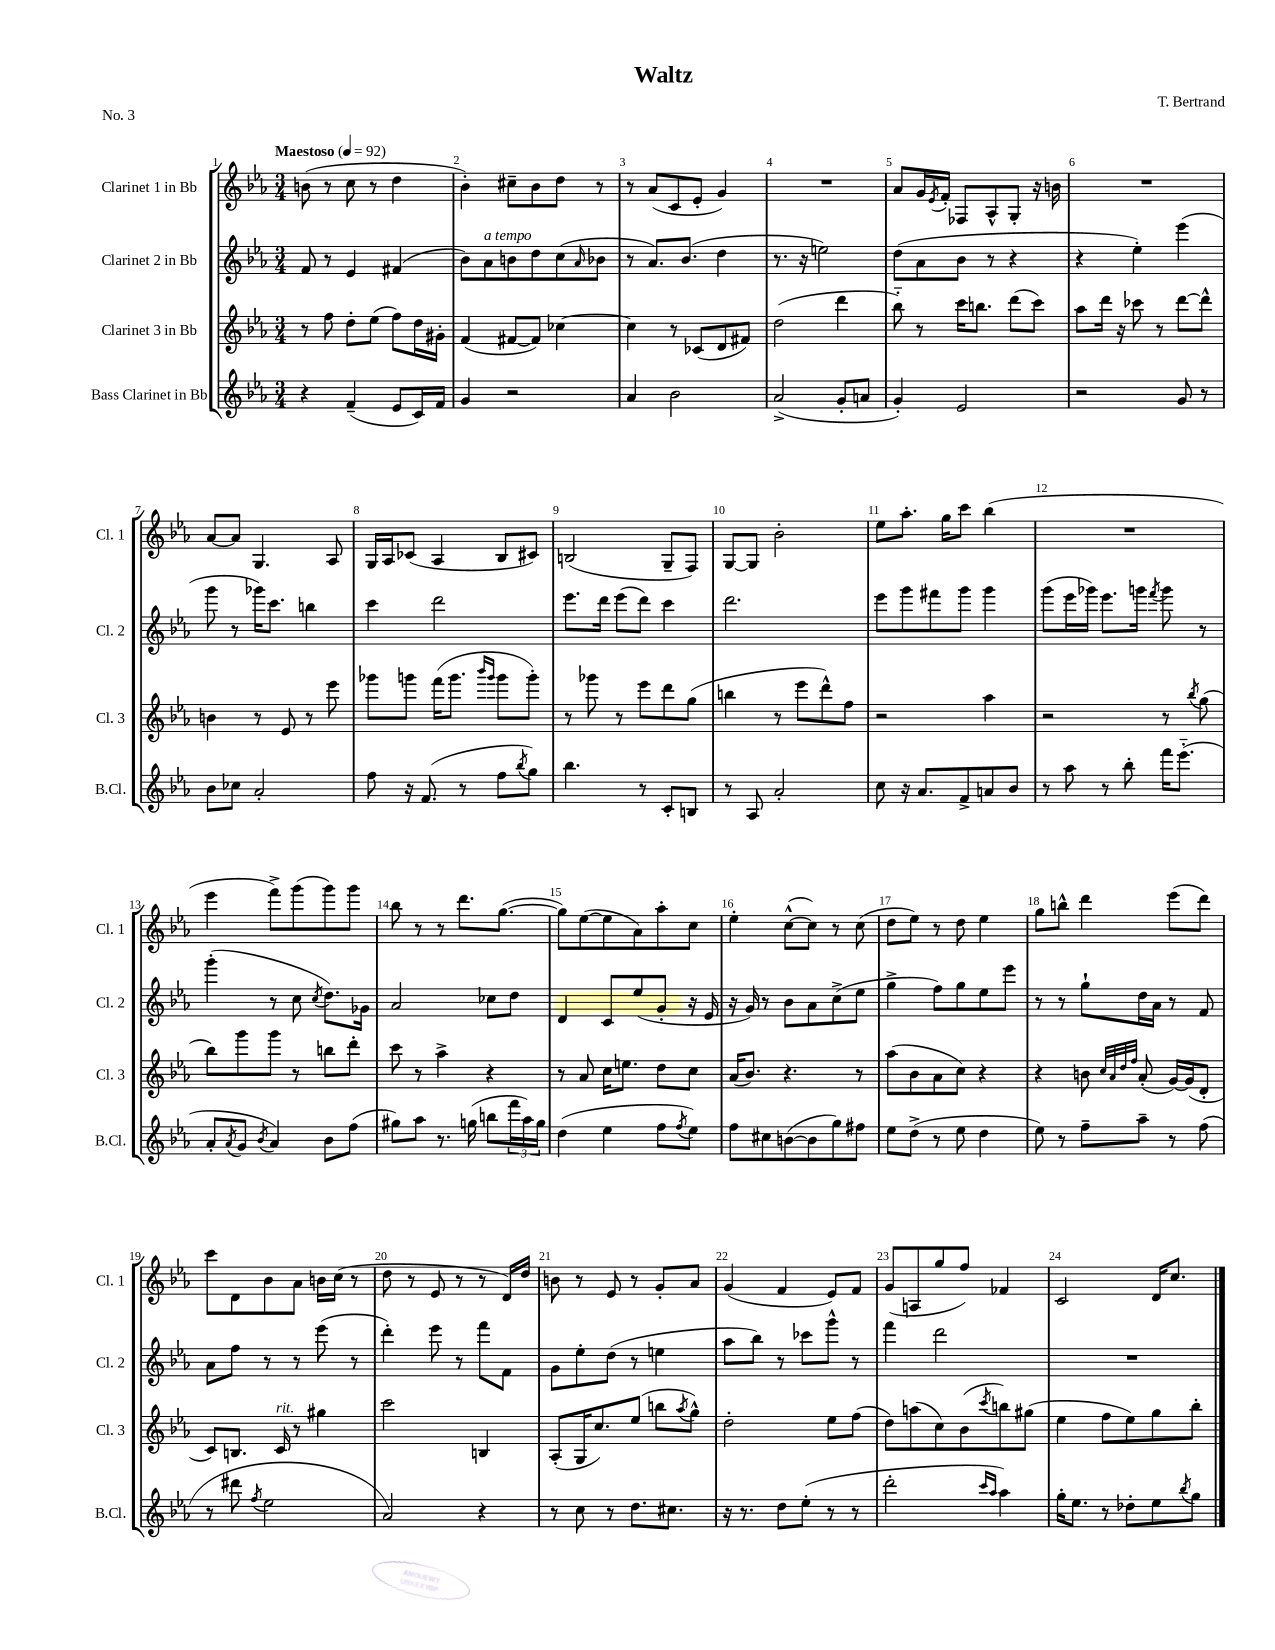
\header { title = "Waltz" composer = "T. Bertrand" piece = "No. 3" }
<<
\new StaffGroup <<
\new Staff = "s0" \with { instrumentName = "Clarinet 1 in Bb" shortInstrumentName = "Cl. 1" } {
    \clef treble \key ees \major \numericTimeSignature \time 3/4 \tempo "Maestoso" 4 = 92
    b'8( r8 c''8 r8 d''4 |
    bes'4-.) cis''8-- bes'8 d''8 r8 |
    r8 aes'8( c'8 ees'8-. g'4) |
    R2. |
    aes'8 g'16 \acciaccatura { ees'8 } f'16-. fes8 aes8-^ g8-. r16 b'16 |
    R2. |
    aes'8~ aes'8 g4. aes8 |
    g16 aes16 ces'8( aes4 bes8 cis'8) |
    b2( g8-- f8) |
    g8~ g8 bes'2-. |
    ees''8 aes''8.-. g''16 c'''8 bes''4( |
    R2. |
    ees'''4 f'''8->) g'''8( g'''8) g'''8 |
    bes''8 r8 r8 d'''8. g''8.~( |
    g''8) ees''8~( ees''8 aes'8) aes''8-. c''8 |
    ees''4-. c''8~-^( c''8) r8 c''8( |
    d''8 ees''8) r8 d''8 ees''4 |
    g''8 b''8-^ d'''4 ees'''8( d'''8) |
    c'''8 d'8 bes'8 aes'8 b'16 c''16( r8 |
    d''8 r8 ees'8 r8 r8 d'16) d''16 |
    b'8 r8 ees'8 r8 g'8-. aes'8 |
    g'4( f'4 ees'8) f'8 |
    g'8( a8 g''8 f''8) fes'4 |
    c'2 d'16 c''8. \bar "|." |
}
\new Staff = "s1" \with { instrumentName = "Clarinet 2 in Bb" shortInstrumentName = "Cl. 2" } {
    \clef treble \key ees \major \numericTimeSignature \time 3/4
    f'8 r8 ees'4 fis'4( |
    bes'8) aes'8^\markup { \italic "a tempo" } b'8 d''8 c''8( \grace { aes'16 } bes'8 |
    r8 aes'8.) bes'8.( d''4 |
    r8. r16 e''2) |
    d''8( aes'8 bes'8 r8 r4 |
    r4 ees''4-.) ees'''4( |
    g'''8 r8 ges'''16) c'''8. b''4 |
    c'''4 d'''2 |
    ees'''8. d'''16 ees'''8( d'''8) c'''4 |
    d'''2. |
    ees'''8 g'''8 fis'''8 g'''8 g'''4 |
    g'''8( ees'''16 ges'''16) ees'''8. g'''16 \acciaccatura { f'''8 } g'''8 r8 |
    g'''4-.( r8 c''8 \acciaccatura { c''8 } d''8.) ges'16 |
    aes'2 ces''8 d''8 |
    d'4 c'8 ees''8( g'8-. r16 ees'16 |
    r16 g'16) r8 bes'8 aes'8 c''8->( ees''8 |
    g''4-> f''8) g''8 ees''8 ees'''8 |
    r8 r8 g''8-! d''16 aes'16 r8 f'8 |
    aes'8 f''8 r8 r8 ees'''8( r8 |
    d'''4-.) ees'''8 r8 f'''8 f'8 |
    g'8 ees''8-. d''8( r8 e''4 |
    aes''8 bes''8) r8 ces'''8 g'''8-^ r8 |
    f'''4 d'''2 |
    R2. \bar "|." |
}
\new Staff = "s2" \with { instrumentName = "Clarinet 3 in Bb" shortInstrumentName = "Cl. 3" } {
    \clef treble \key ees \major \numericTimeSignature \time 3/4
    r8 f''8 d''8-. ees''8( f''8) d''16 gis'16-. |
    f'4( fis'8~ fis'8) ces''4~ |
    ces''4 r8 ces'8( d'8 fis'8) |
    d''2( d'''4 |
    bes''8-_) r8 c'''16 b''8. d'''8( c'''8) |
    aes''8 d'''16 r16 ces'''8 r8 d'''8~ d'''8-^ |
    b'4 r8 ees'8 r8 ees'''8 |
    ges'''8 g'''8 f'''16( g'''8. \grace { bes'''16 g'''16 } g'''8 g'''8-.) |
    r8 ges'''8 r8 ees'''8 d'''8 g''8( |
    b''4 r8 ees'''8 d'''8-^) f''8 |
    r2 aes''4 |
    r2 r8 \acciaccatura { bes''8 } g''8( |
    bes''8) g'''8 g'''8 r8 b''8 d'''8-. |
    c'''8 r8 aes''4-> r4 |
    r8 aes'8 c''16 e''8. d''8 c''8 |
    aes'16( bes'8.) r4. r8 |
    aes''8( bes'8 aes'8 c''8) r4 |
    r4 b'8 \grace { c''32 aes'32 d''32 f''32 } aes'8-.( g'16~) g'16( d'8-. |
    c'8) b8. c'16^\markup { \italic "rit." } r8 gis''4 |
    c'''2 b4 |
    aes8-.( g16 c''8.) ees''8( b''8 \acciaccatura { aes''8 } g''8-^) |
    d''2-. ees''8 f''8( |
    d''8) a''8( c''8) bes'8( \acciaccatura { c'''8 } b''8) gis''8( |
    ees''4 f''8 ees''8) g''8 bes''8-. \bar "|." |
}
\new Staff = "s3" \with { instrumentName = "Bass Clarinet in Bb" shortInstrumentName = "B.Cl." } {
    \clef treble \key ees \major \numericTimeSignature \time 3/4
    r4 f'4--( ees'8 c'16) f'16 |
    g'4 r2 |
    aes'4 bes'2 |
    aes'2->( g'8-. a'8 |
    g'4-.) ees'2 |
    r2 g'8 r8 |
    bes'8 ces''8 aes'2-. |
    f''8 r16 f'8.( r8 f''8 \acciaccatura { bes''8 } g''8) |
    bes''4. r8 c'8-. b8 |
    r8 aes8 aes'2-. |
    c''8 r16 aes'8. f'8-> a'8 bes'8 |
    r8 aes''8 r8 bes''8-. f'''16 ees'''8.-_( |
    aes'8-. \acciaccatura { aes'8 } g'8 \acciaccatura { bes'8 } aes'4) bes'8 f''8( |
    gis''8) aes''8 r8. g''16( b''8 \tuplet 3/2 { f'''16 aes''16) g''16 } |
    d''4( ees''4 f''8 \acciaccatura { f''8 } ees''8) |
    f''8 cis''8 b'8~( b'8 g''8) fis''8 |
    ees''8 d''8->( r8 ees''8 d''4 |
    ees''8) r8 f''8-- aes''8-- r8 f''8( |
    r8 dis'''8 \acciaccatura { f''8 } ees''2 |
    aes'2) r4 |
    r8 c''8 r8 d''8. cis''8. |
    r16 r8. d''8 ees''8-.( r8 r8 |
    d'''2-. \grace { c'''16 aes''16 } aes''4) |
    g''16-. ees''8. r8 des''8-. ees''8 \acciaccatura { bes''8 } g''8 \bar "|." |
}
>>
>>
\layout { \context { \Score \override BarNumber.break-visibility = ##(#f #t #t) barNumberVisibility = #all-bar-numbers-visible } }
